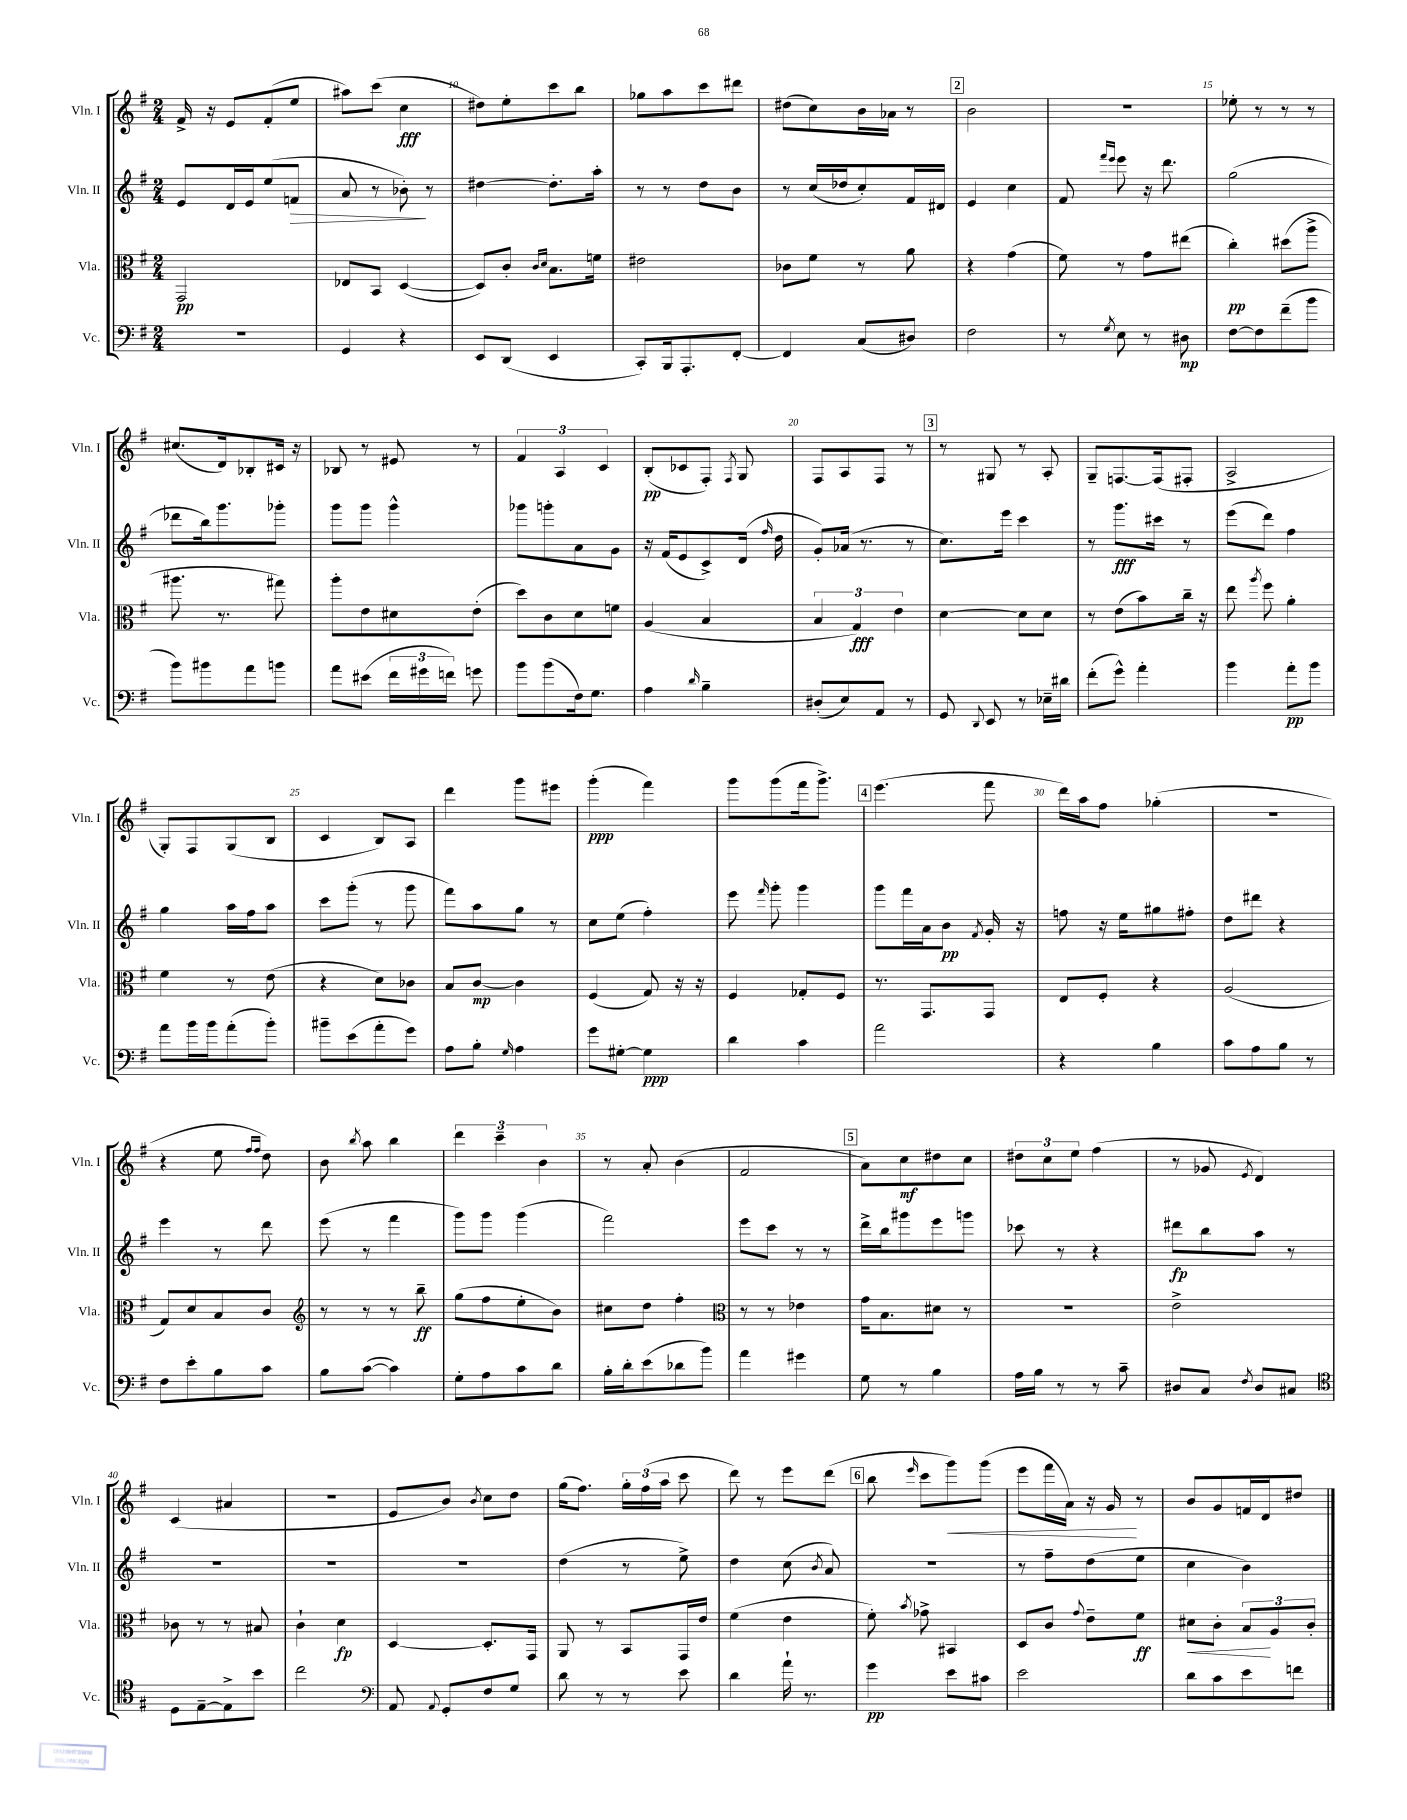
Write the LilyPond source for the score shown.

<<
\new StaffGroup <<
\new Staff = "s0" \with { instrumentName = "Vln. I" shortInstrumentName = "Vln. I" } {
    \clef treble \key g \major \numericTimeSignature \time 2/4
    \autoBeamOff fis'16-> r16 e'8[ fis'8-.( e''8] |
    ais''8[) c'''8]( c''4\fff |
    dis''8[) e''8-. c'''8 b''8] |
    ges''8[ a''8 c'''8 dis'''8] |
    dis''8[( c''8) b'16 aes'16] r8 |
    \mark \markup { \box "2" } b'2 |
    r2 |
    ees''8-. r8 r8 r8 |
    cis''8.[( d'16) bes8-. cis'16] r16 |
    bes8 r8 eis'8 r8 |
    \tuplet 3/2 { fis'4 a4 c'4 } |
    b8[-.\pp( ces'8 fis8]-.) \acciaccatura { fis8 } g8 |
    fis8[ a8 fis8] r8 |
    \mark \markup { \box "3" } r8 gis8 r8 a8-. |
    g8[-- f8.~ f16( fis8]-. |
    a2-> |
    g8[-.) fis8 g8( b8] |
    c'4 b8[) a8] |
    d'''4 g'''8[ eis'''8] |
    g'''4-.\ppp( fis'''4) |
    g'''8[ g'''8( fis'''16 g'''8.]->) |
    \mark \markup { \box "4" } e'''4.( fis'''8 |
    d'''16[) a''16 fis''8] ges''4-.( |
    r2 |
    r4 e''8 \grace { fis''16[ fis''16] } d''8) |
    b'8 \acciaccatura { b''8 } a''8 b''4 |
    \tuplet 3/2 { d'''4 c'''4-- b'4 } |
    r8 a'8-. b'4( |
    fis'2 |
    \mark \markup { \box "5" } a'8[) c''8\mf dis''8 c''8] |
    \tuplet 3/2 { dis''8[ c''8 e''8] } fis''4( |
    r8 ges'8 \acciaccatura { e'8 } d'4) |
    c'4( ais'4 |
    r2 |
    e'8[ b'8]) \acciaccatura { b'8 } c''8[ d''8] |
    g''16[( fis''8.]) \tuplet 3/2 { g''16[-. fis''16( a''16] } c'''8 |
    d'''8) r8 e'''8[ d'''8]( |
    \mark \markup { \box "6" } b''8 \grace { e'''16 } c'''8[ g'''8\<) g'''8]( |
    e'''8[ fis'''16 a'16]) r16 g'16\! r8 |
    b'8[ g'8 f'16 d'16 dis''8] \bar "|." |
}
\new Staff = "s1" \with { instrumentName = "Vln. II" shortInstrumentName = "Vln. II" } {
    \clef treble \key g \major \numericTimeSignature \time 2/4
    \autoBeamOff e'8[ d'16 e'16 e''8( f'8]\> |
    a'8 r8 bes'8-.\!) r8 |
    dis''4~ dis''8.[-. a''16]-. |
    r8 r8 d''8[ b'8] |
    r8 c''16[( des''16 c''8-.) fis'16 dis'16] |
    \mark \markup { \box "2" } e'4 c''4 |
    fis'8 \grace { fis'''16[ e'''16] } e'''8 r16 d'''8. |
    g''2( |
    des'''8[ b''16) g'''8. ges'''8]-. |
    g'''8[ g'''8] g'''4-^ |
    ges'''8[ g'''8-. a'8 g'8] |
    r16 fis'16[( e'8 c'8->) d'16]( \grace { fis''16 } d''16 |
    g'8[-.) aes'16]( r8. r8 |
    \mark \markup { \box "3" } c''8.[) e'''16] c'''4 |
    r8 g'''8.[\fff cis'''16] r8 |
    e'''8[( d'''8]) fis''4 |
    g''4 a''16[ fis''16 a''8] |
    c'''8[ g'''8]-.( r8 g'''8 |
    fis'''8[) a''8 g''8] r8 |
    c''8[ e''8]( fis''4-.) |
    e'''8 \grace { fis'''16 } g'''8-. g'''4 |
    \mark \markup { \box "4" } g'''8[ fis'''16 a'16 b'8]\pp \acciaccatura { fis'8 } g'16-. r16 |
    f''8 r16 e''16[ gis''8 fis''8]-. |
    d''8[ dis'''8] r4 |
    e'''4 r8 d'''8 |
    e'''8( r8 fis'''4 |
    g'''8[) g'''8] g'''4( |
    fis'''2) |
    e'''8[ c'''8] r8 r8 |
    \mark \markup { \box "5" } d'''16[-> b''16 gis'''8 e'''8 g'''8] |
    ces'''8 r8 r4 |
    dis'''8[\fp b''8 a''8] r8 |
    R2 |
    R2 |
    R2 |
    d''4( r8 e''8->) |
    d''4 c''8( \acciaccatura { b'8 } a'8) |
    \mark \markup { \box "6" } r2 |
    r8 fis''8[-- d''8( e''8] |
    c''4 b'4) \bar "|." |
}
\new Staff = "s2" \with { instrumentName = "Vla." shortInstrumentName = "Vla." } {
    \clef alto \key g \major \numericTimeSignature \time 2/4
    \autoBeamOff g,2\pp |
    ees8[ b,8] d4~( |
    d8[) c'8]-. \grace { c'16[ d'16] } b8.[ f'16] |
    eis'2 |
    ces'8[ fis'8] r8 a'8 |
    \mark \markup { \box "2" } r4 g'4( |
    fis'8) r8 g'8[ eis''8]( |
    c''4-.\pp) dis''8[( a''8]-> |
    ais''8. r8. gis''8) |
    a''8[-. e'8 dis'8 e'8]-.( |
    d''8[) c'8 d'8 f'8] |
    a4( b4 |
    \tuplet 3/2 { b4 g4\fff) e'4 } |
    \mark \markup { \box "3" } d'4~ d'8[ d'8] |
    r8 e'8[( b'8) c''16]-- r16 |
    e''8 \acciaccatura { a''8 } fis''8 a'4-. |
    fis'4 r8 e'8( |
    r4 d'8[) ces'8] |
    b8[ c'8]~\mp c'4 |
    fis4( g8) r16 r16 |
    fis4 ges8[-. fis8] |
    \mark \markup { \box "4" } r8. g,8.[ g,8] |
    e8[ fis8]-. r4 |
    a2( |
    g8[) d'8 b8 c'8] |
    \clef treble r8 r8 r8 b''8--\ff |
    g''8[( fis''8 e''8-. b'8]) |
    cis''8[ d''8] fis''4-. |
    \clef alto r8 r8 ees'4 |
    \mark \markup { \box "5" } g'16[ b8. dis'8] r8 |
    r2 |
    e'2-> |
    ces'8 r8 r8 bis8 |
    c'4-! d'4\fp |
    d4~ d8.[-. g,16] |
    a,8 r8 b,8[ g,16 e'16] |
    fis'4( e'4 |
    \mark \markup { \box "6" } fis'8-.) \acciaccatura { b'8 } ges'8-> bis,4 |
    d8[ c'8] \appoggiatura { g'8 } e'8[-- fis'8]\ff |
    dis'8[\< c'8]-. \tuplet 3/2 { b8[\! a8 c'8]-. } \bar "|." |
}
\new Staff = "s3" \with { instrumentName = "Vc." shortInstrumentName = "Vc." } {
    \clef bass \key g \major \numericTimeSignature \time 2/4
    \autoBeamOff R2 |
    g,4 r4 |
    e,8[ d,8]( e,4 |
    c,8[-.) b,,16 a,,8.-. fis,8]~-. |
    fis,4 c8[( dis8]) |
    \mark \markup { \box "2" } fis2 |
    r8 \acciaccatura { g8 } e8 r8 dis8\mp |
    fis8[~ fis8 fis'8--( b'8] |
    b'8[) bis'8 a'8 b'8] |
    a'8[ eis'8]( \tuplet 3/2 { fis'16[ gis'16 f'16]) } g'8 |
    b'8[ b'8( fis16) g8.] |
    a4 \grace { d'16 } b4-- |
    dis8[-.( e8) a,8] r8 |
    \mark \markup { \box "3" } g,8 \appoggiatura { d,8 } e,8 r8 ees16[-- dis'16] |
    fis'8[-.( g'8]-^) a'4-. |
    b'4 a'8[-.\pp b'8] |
    a'8[ b'16 b'16 a'8-.( b'8]-.) |
    bis'8[-- e'8( a'8-. g'8]) |
    a8[ b8]-. \grace { g16 } a4 |
    g'8[ gis8]~-. gis4\ppp |
    d'4 c'4 |
    \mark \markup { \box "4" } a'2 |
    r4 b4 |
    c'8[ a8 b8] r8 |
    fis8[ e'8-. b8 c'8] |
    b8[ c'8]~( c'4) |
    g8[-. a8 c'8 d'8] |
    b16[-. d'16-. e'8( des'8 b'8]) |
    a'4 gis'4 |
    \mark \markup { \box "5" } g8 r8 b4 |
    a16[ b16] r8 r8 c'8-- |
    dis8[ c8] \acciaccatura { fis8 } dis8[ cis8] |
    \clef tenor d8[ e8~-- e8-> b'8] |
    c''2 |
    \clef bass a,8 \appoggiatura { a,8 } g,8[-. fis8 g8] |
    d'8 r8 r8 e'8 |
    d'4 a'16-! r8. |
    \mark \markup { \box "6" } g'4\pp e'8[ cis'8] |
    e'2 |
    d'8[ c'8 e'8 f'8] \bar "|." |
}
>>
>>
\layout { \context { \Score currentBarNumber = #8 \override BarNumber.break-visibility = ##(#f #t #t) barNumberVisibility = #(every-nth-bar-number-visible 5) } }
